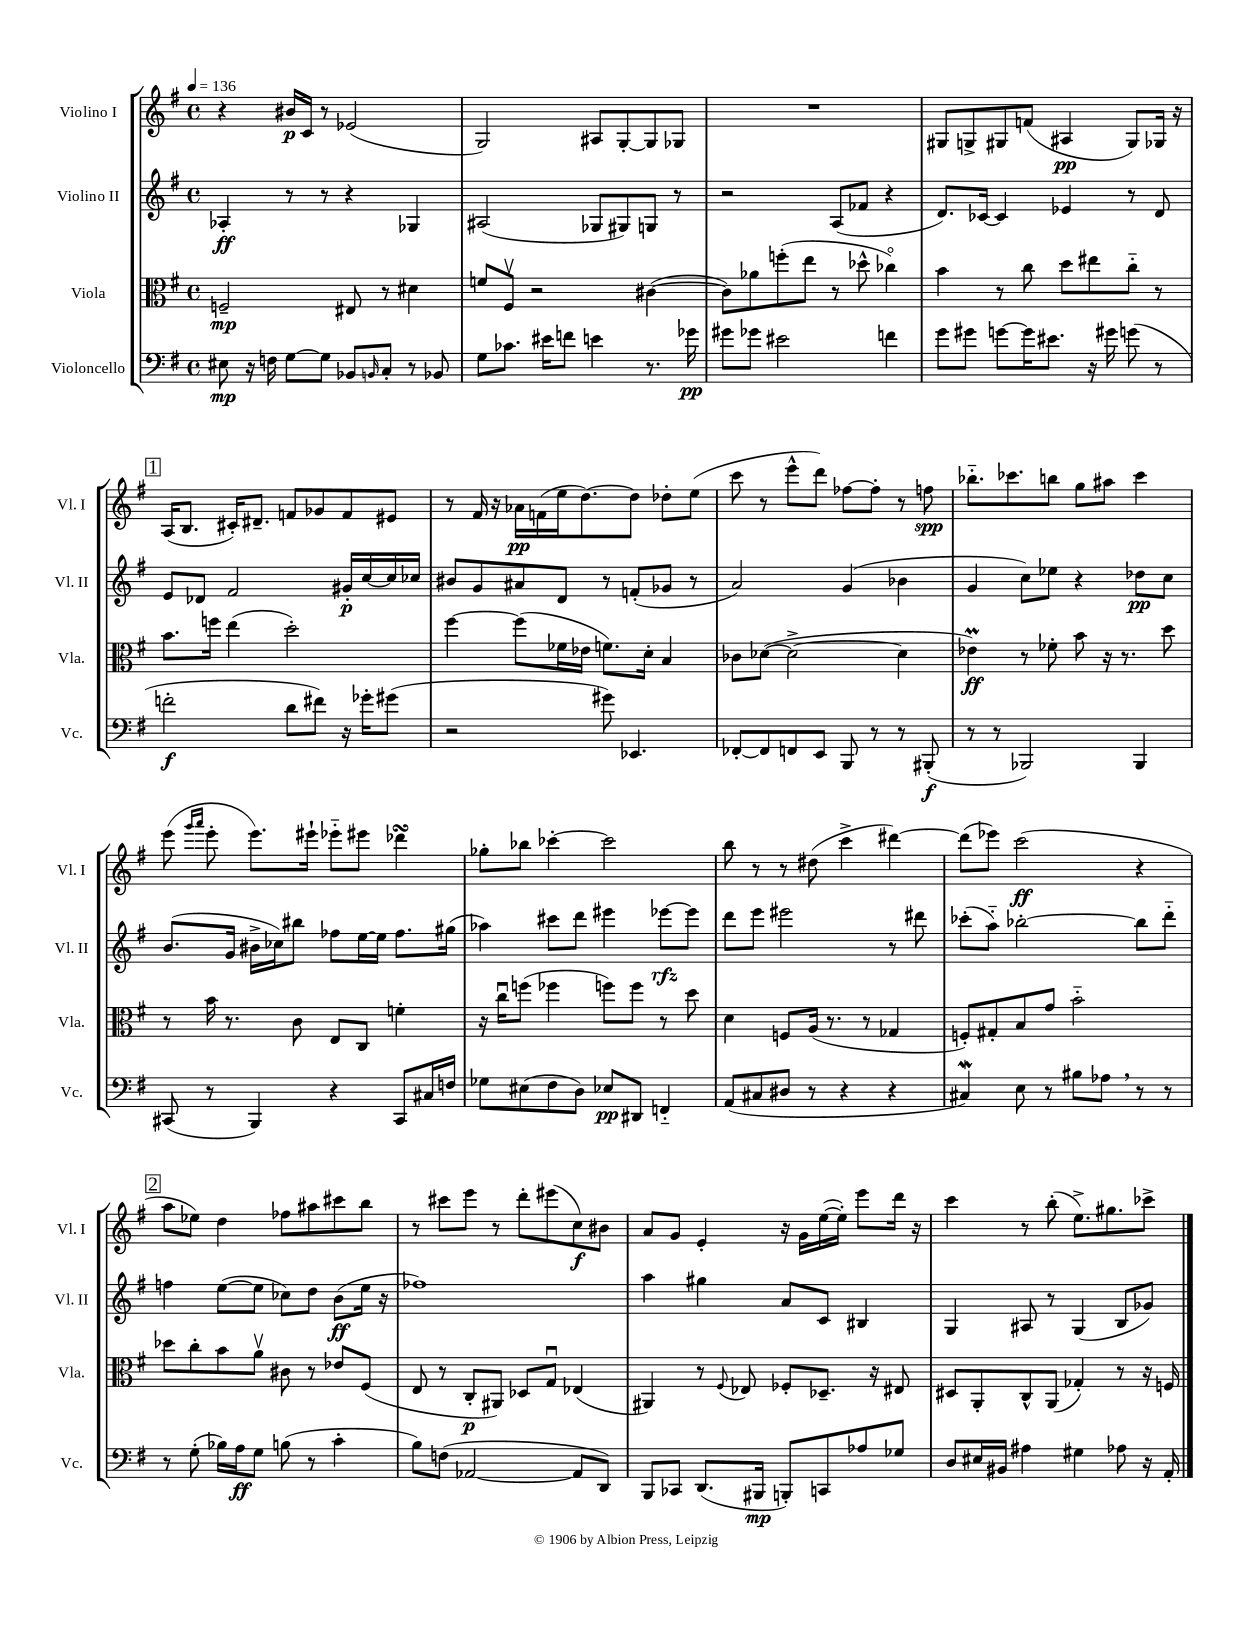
<<
\new StaffGroup <<
\new Staff = "s0" \with { instrumentName = "Violino I" shortInstrumentName = "Vl. I" } {
    \clef treble \key g \major \defaultTimeSignature \time 4/4 \tempo 4 = 136
    r4 bis'16\p c'16 r8 ees'2( |
    g2) ais8 g8~-. g8 ges8 |
    R1 |
    gis8 g8-> gis8 f'8( ais4\pp gis8) ges16 r16 |
    \mark \markup { \box "1" } a16( b8. cis'16-.) dis'8.-- f'8 ges'8 f'8 eis'8 |
    r8 fis'16 r16 aes'16\pp f'16( e''16 d''8.~) d''8 des''8-. e''8( |
    c'''8 r8 e'''8-^ d'''8) fes''8~ fes''8-. r8 f''8\spp |
    bes''8.-_ ces'''8. b''8 g''8 ais''8 ces'''4 |
    e'''8( \grace { g'''16 a'''16 } e'''8-. e'''8.) eis'''16-! ees'''8-_ eis'''8 des'''4\turn |
    ges''8-. bes''8 ces'''4~-. ces'''2 |
    b''8 r8 r8 dis''8( c'''4-> dis'''4~) |
    dis'''8( ees'''8) c'''2\ff( r4 |
    \mark \markup { \box "2" } a''8 ees''8) d''4 fes''8 ais''8 cis'''8 b''8 |
    r8 cis'''8 e'''8 r8 d'''8-. eis'''8( c''8\f) bis'8 |
    a'8 g'8 e'4-. r16 g'16 e''16~( e''16-.) e'''8 d'''16 r16 |
    c'''4 r8 b''8-.( e''8.->) gis''8. ces'''8-> \bar "|." |
}
\new Staff = "s1" \with { instrumentName = "Violino II" shortInstrumentName = "Vl. II" } {
    \clef treble \key g \major \defaultTimeSignature \time 4/4
    aes4-.\ff r8 r8 r4 ges4 |
    ais2( ges8 gis8) g8 r8 |
    r2 a8( fes'8 r4 |
    d'8.) ces'16~ ces'4 ees'4 r8 d'8 |
    \mark \markup { \box "1" } e'8 des'8 fis'2 gis'16-.\p c''16~ c''16 ces''16 |
    bis'8 g'8 ais'8 d'8 r8 f'8-.( ges'8 r8 |
    a'2) g'4( bes'4 |
    g'4 c''8) ees''8 r4 des''8\pp c''8 |
    b'8.( g'16 bis'16-> ces''16) bis''8 fes''8 e''16~ e''16 fes''8. gis''16( |
    aes''4) cis'''8 d'''8 eis'''4 ees'''8~\rfz ees'''8 |
    d'''8 e'''8 eis'''2 r8 dis'''8 |
    ces'''8-.( a''8-_) bes''2~-. bes''8 d'''8-_ |
    \mark \markup { \box "2" } f''4 e''8~( e''8 ces''8) d''8 b'8\ff( e''16 r16 |
    fes''1) |
    a''4 gis''4 a'8 c'8 bis4 |
    g4 ais8 r8 g4( b8 ges'8) \bar "|." |
}
\new Staff = "s2" \with { instrumentName = "Viola" shortInstrumentName = "Vla." } {
    \clef alto \key g \major \defaultTimeSignature \time 4/4
    f2--\mp eis8 r8 dis'4 |
    f'8 fis8\upbow r2 cis'4~( |
    cis'8) aes'8 f''8-.( e''8 r8 des''8-^ ces''4\flageolet) |
    b'4 r8 c''8 d''8 eis''8 c''8-_ r8 |
    \mark \markup { \box "1" } b'8. f''16 e''4( d''2-.) |
    fis''4~ fis''8( fes'16 ees'16 f'8.) d'16-. b4 |
    ces'8 des'8~( des'2~-> des'4 |
    ees'4\prall\ff) r8 fes'8-. b'8 r16 r8. d''8 |
    r8 b'16 r8. c'8 e8 c8 f'4-. |
    r16 c''16\downbow f''8( fes''4 f''8) f''8 r8 d''8 |
    d'4 f8 a16( r8. r8 ges4 |
    f8-.) gis8-. b8 g'8 b'2-_ |
    \mark \markup { \box "2" } des''8 c''8-. b'8 a'8\upbow cis'8 r8 ees'8 fis8( |
    e8 r8 c8-.\p ais,8) des8 g8\downbow ees4( |
    ais,4) r8 \appoggiatura { fis8 } ees8 fes8-. des8.-- r16 eis8 |
    dis8 a,8-. c8-^ a,8( ges4-.) r8 r16 f16 \bar "|." |
}
\new Staff = "s3" \with { instrumentName = "Violoncello" shortInstrumentName = "Vc." } {
    \clef bass \key g \major \defaultTimeSignature \time 4/4
    eis8\mp r16 f16 g8~ g8 bes,8 \grace { b,16 } c8-. r8 bes,8 |
    g8 ces'8. eis'16 f'8 e'4 r8. ges'16\pp |
    gis'8 ges'8 eis'2 f'4 |
    g'8 gis'8 g'8~ g'16 eis'8. r16 gis'16 g'8( r8 |
    \mark \markup { \box "1" } f'2-.\f d'8 fis'8) r16 ges'16-. gis'8( |
    r2 gis'8) ees,4. |
    fes,8~-. fes,8 f,8 e,8 b,,8 r8 r8 bis,,8-.\f( |
    r8 r8 bes,,2) bes,,4 |
    cis,8( r8 b,,4) r4 cis,8 cis16 f16 |
    ges8 eis8( fis8 d8) ees8\pp dis,8 f,4-_ |
    a,8( cis8 dis8 r8 r4 r4 |
    cis4\mordent) e8 r8 bis8 aes8 \breathe r8 r8 |
    \mark \markup { \box "2" } r8 g8-.( bes16) a16\ff g8 b8( r8 c'4-. |
    b8) f8( aes,2~ aes,8 d,8) |
    b,,8 ces,8 d,8.( bis,,16\mp b,,8-.) c,8 aes8 ges8 |
    d8 eis16 bis,16 ais4 gis4 aes8 r16 a,16-. \bar "|." |
}
>>
>>
\layout { \context { \Score \remove "Bar_number_engraver" } }
